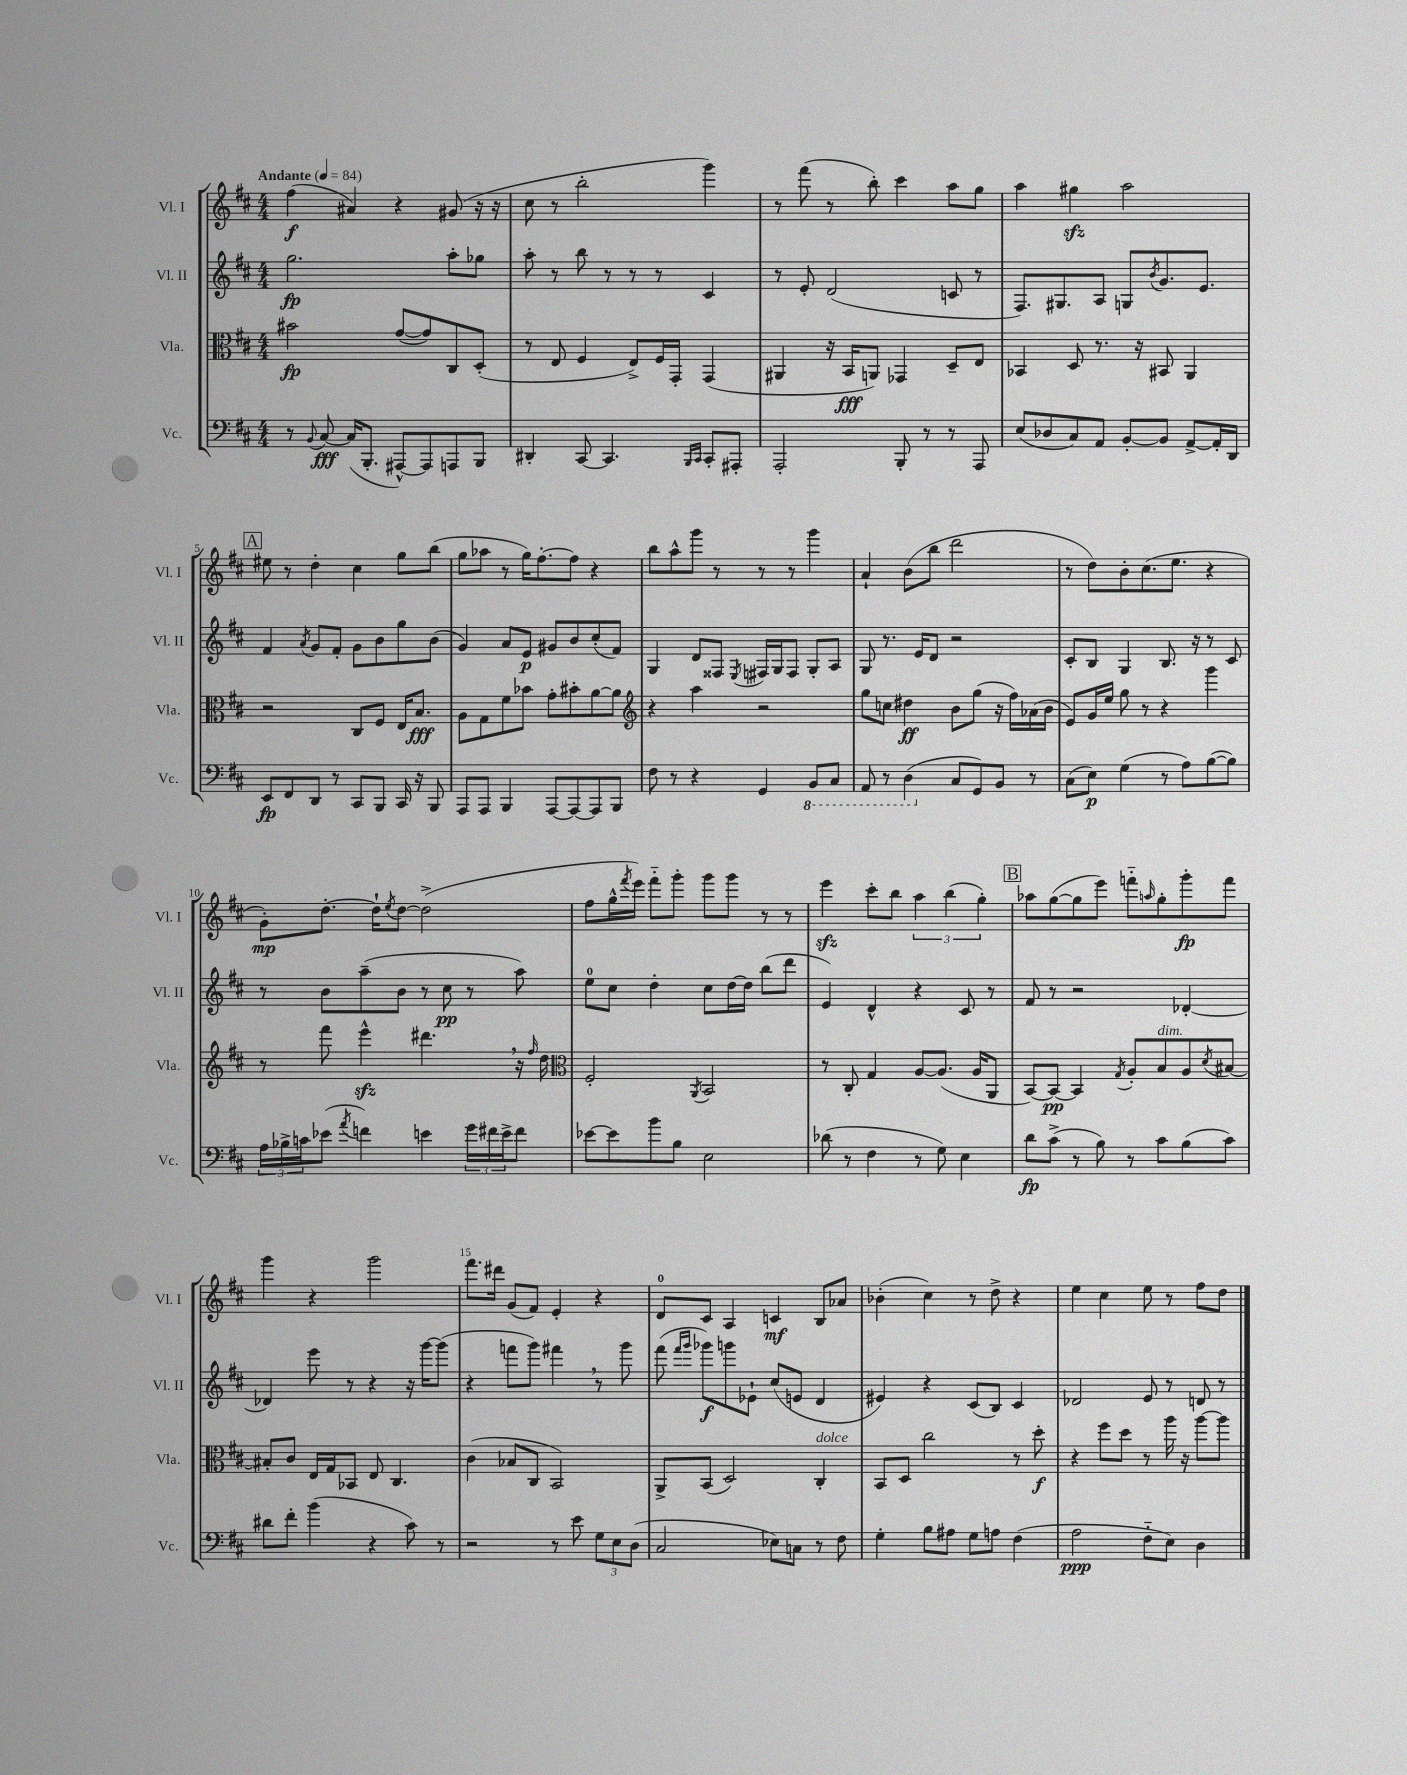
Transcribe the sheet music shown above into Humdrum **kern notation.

**kern	**kern	**kern	**kern
*staff4	*staff3	*staff2	*staff1
*clefF4	*clefC3	*clefG2	*clefG2
*k[f#c#]	*k[f#c#]	*k[f#c#]	*k[f#c#]
*M4/4	*M4/4	*M4/4	*M4/4
*MM84	*MM84	*MM84	*MM84
8r	2b#	2.gg	(4ff#
8qqBB	.	.	.
[8C#	.	.	.
(16C#]	.	.	4a#)
8.BBB'	.	.	.
[8AAA#^^)	([8g	.	4r
8AAA#]	8g])	.	.
8AAA	8C#	8aa'	(8g#
8BBB	(8D'	8gg-	16r
.	.	.	16r
=	=	=	=
4DD#'	8r	8aa'	8cc#
.	8E	8r	8r
[8CC#	4F#	8bb	2bb'
4.CC#]	.	8r	.
.	8E^)	8r	.
.	16F#	8r	.
.	16GG'	.	.
16qqBBB	.	.	.
16qqCC#	.	.	.
8CC#'	(4GG	4c#	4ggg)
8AAA#'	.	.	.
=	=	=	=
2AAA'	4AA#	8r	8r
.	.	8e'	(8fff#
.	16r	(2d	8r
.	16BB	.	.
.	8AA)	.	8bb')
8BBB'	4GG-	.	4ccc#
8r	.	.	.
8r	8D~	8c	8aa
8AAA	8E	8r	8gg
=	=	=	=
(8E	4BB-	8.F#)	4aa
8D-	.	.	.
.	.	8.G#	.
8C#)	8D	.	4gg#
8AA	8.r	8A	.
[8BB'	.	8G	2aa
.	16r	.	.
.	.	8qb	.
8BB]	8BB#	8.g	.
[8AA^	4AA	.	.
.	.	8.e	.
16AA']	.	.	.
16DD	.	.	.
=	=	=	=
8EE	2r	4f#	8ee#
8FF#	.	.	8r
.	.	8qa	.
8DD	.	8g	4dd'
8r	.	8f#'	.
8CC#	8C#	8g	4cc#
8BBB	8F#	8b	.
16CC#	16E	8gg	8gg
16r	8.B	.	.
8BBB	.	(8b	(8bb
=	=	=	=
8AAA	8A	4g)	8gg
8AAA	8G	.	8aa-
4BBB	8f#	8a	8r
.	8b-	8e	16gg)
.	.	.	[8.ff#'
[8AAA	8g'	8g#	.
8AAA_	8b#'	8b	8ff#]
8AAA]	[8a	(8cc#'	4r
8BBB	8a]	8f#)	.
=	=	=	=
*	*clefG2	*	*
8F#	4r	4G	8bb
8r	.	.	8aa^^
4r	4aa	8d	8ggg
.	.	8F##	8r
.	.	8qE	.
4GG	2r	16F#	8r
.	.	16G	.
.	.	8F#	8r
8BBB	.	8G'	4ggg
8CC#	.	8A	.
=	=	=	=
8AAA	8gg	8G	4a`
8r	8cc	8.r	.
(4DD	4dd#	.	(8b
.	.	16e	.
.	.	8d	8bb
8C#	8b	2r	2ddd
8GG)	(8gg	.	.
8BB	16r	.	.
.	16ff#)	.	.
8r	(16a-	.	.
.	16b	.	.
=	=	=	=
(8C#	8e)	8c#'	8r
8E)	16g	8B	8dd)
.	16ee	.	.
(4G	8gg	4G	8b'
.	8r	.	(8.cc#
8r	4r	8.B	.
.	.	.	8.ee
8A)	.	.	.
.	.	16r	.
([8B	4ggg	8r	4r
8B])	.	8c#	.
=	=	=	=
24A	8r	8r	8g')
24B-^	.	.	.
24c	.	.	.
(8e-	8fff#	8b	[8.dd'
8qa	.	.	.
4f)	4eee^^	(8aa~	.
.	.	.	16dd`]
.	.	.	8qee
.	.	8b	[8dd
4e	4.ddd#	8r	(2dd^]
.	.	8cc#	.
24g	.	8r	.
24f#	.	.	.
24e^	.	.	.
8f#	16r	8aa)	.
.	16qqff#	.	.
.	16dd	.	.
=	=	=	=
*	*clefC3	*	*
[8e-	2F#'	8ee	8ff#
8e-]	.	8cc#	16gg^^
.	.	.	8qfff#
.	.	.	16eee)
8b	.	4dd'	8fff#'~
8B	.	.	8ggg'
.	8qAA	.	.
2E	2BB	8cc#	8ggg
.	.	[16dd	8ggg
.	.	16dd]	.
.	.	(8bb	8r
.	.	8ddd	8r
=	=	=	=
(8d-	8r	4e)	4eee
8r	8C#'	.	.
4F#	4G	4d^^	8ccc#'
.	.	.	8bb
8r	[8A	4r	6aa
8G)	(8.A]	.	.
.	.	.	(6bb
4E	.	8c#	.
.	16A	.	.
.	.	.	6gg')
.	8AA	8r	.
=	=	=	=
8d	[8BB)	8f#	8aa-
(8c#^	8BB_	8r	([8gg
8r	4BB]	2r	8gg]
8B)	.	.	8eee)
.	8qG	.	.
8r	8A'	.	8fff'~
.	.	.	16qqaa
8c#	8B	.	8gg'
(8B	8A	[4d-'	8ggg'
.	8qd	.	.
8c#)	[8B#	.	8fff
=	=	=	=
8d#	8B#']	4d-]	4ggg
8f#'	8c#	.	.
(4b	16E	8eee	4r
.	16G	.	.
.	8BB-	8r	.
4r	8E	4r	2ggg
.	4.C#	.	.
8c#)	.	16r	.
.	.	[16ggg	.
8r	.	(8ggg]	.
=	=	=	=
2r	(4c#	4r	8.fff#
.	.	.	16ddd#
.	8B-	8fff	(8g
.	8C#	8ggg)	8f#)
8r	2BB)	4fff#	4e'
8e	.	.	.
12G	.	8r	4r
12E	.	.	.
.	.	8ggg	.
(12D	.	.	.
=	=	=	=
2C#	8AA^	(8fff#	8d
.	.	16qqfff#	.
.	.	16qqggg	.
.	(8BB	8ggg-)	8c#
.	2D)	8ggg	4A
.	.	8e-`	.
8E-)	.	(8cc#	4c
8C	.	8e	.
8r	4C#'	4d	8B
8F#	.	.	8a-
=	=	=	=
4G'	8BB	4e#)	(4b-'
.	8D	.	.
8B	2cc#	4r	4cc#)
8A#	.	.	.
8G	.	(8c#	8r
8A	.	8B)	8dd^
(4F#	8r	4c#	4r
.	8dd'	.	.
=	=	=	=
2A	4r	2d-	4ee
.	8ff#	.	4cc#
.	8dd	.	.
8F#'~	8r	8e	8ee
8E)	16aa	8r	8r
.	16r	.	.
4D	[8aa	8d	8ff#
.	8aa]	8r	8dd
==	==	==	==
*-	*-	*-	*-
